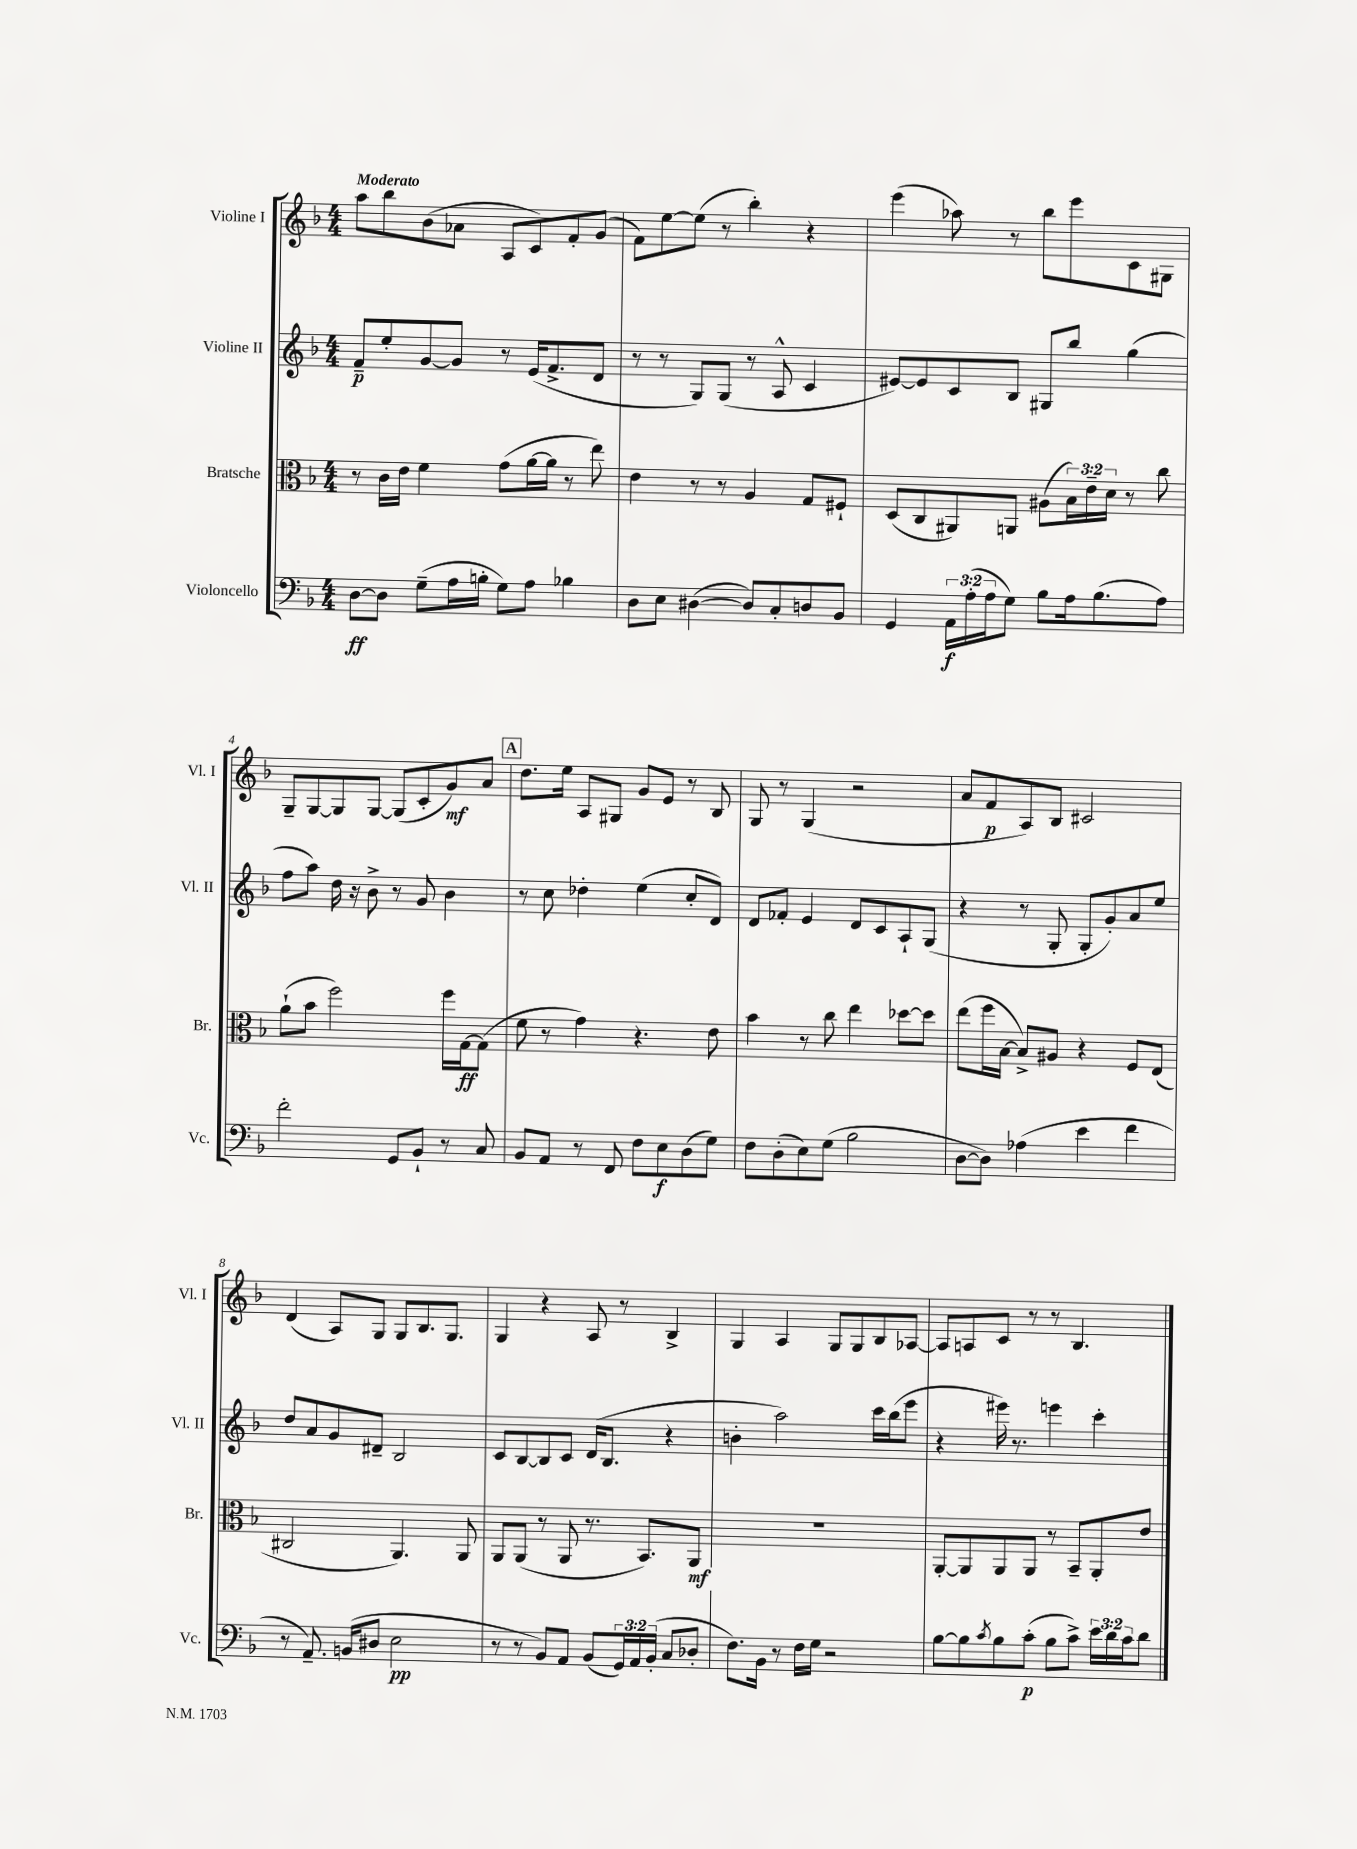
<<
\new StaffGroup <<
\new Staff = "s0" \with { instrumentName = "Violine I" shortInstrumentName = "Vl. I" } {
    \clef treble \key f \major \numericTimeSignature \time 4/4 \tempo "Moderato"
    a''8 bes''8 bes'8( aes'8 a8 c'8) f'8-. g'8( |
    f'8) e''8~ e''8( r8 bes''4-.) r4 |
    e'''4( aes''8) r8 bes''8 e'''8 c'8 gis8 |
    g8-- g8~ g8 g8~ g8( c'8-. g'8\mf) a'8 |
    \mark \markup { \box "A" } d''8. e''16 a8 gis8 g'8 e'8 r8 bes8 |
    g8 r8 g4( r2 |
    a'8 f'8\p a8) bes8 cis'2 |
    d'4( a8) g8 g8 bes8. g8. |
    g4 r4 a8 r8 bes4-> |
    g4 a4 g8 g8 bes8 aes8~ |
    aes8 a8 c'8 r8 r8 bes4. \bar "|." |
}
\new Staff = "s1" \with { instrumentName = "Violine II" shortInstrumentName = "Vl. II" } {
    \clef treble \key f \major \numericTimeSignature \time 4/4
    f'8--\p e''8-. g'8~ g'8 r8 e'16( f'8.-> d'8 |
    r8 r8 g8) g8( r8 a8-^ c'4 |
    eis'8~) eis'8 c'8 bes8 gis8 bes''8 g''4( |
    f''8 a''8) d''16 r16 bes'8-> r8 g'8 bes'4 |
    \mark \markup { \box "A" } r8 c''8 des''4-. e''4( c''8-. d'8) |
    d'8 fes'8-. e'4 d'8 c'8 a8-! g8( |
    r4 r8 g8-. g8-. g'8-.) a'8 e''8 |
    d''8 a'8 g'8 dis'8-- bes2 |
    c'8 bes8~ bes8 c'8 d'16( bes8. r4 |
    b'4-. a''2) c'''16 bes''16( e'''8 |
    r4 eis'''16) r8. e'''4 c'''4-. \bar "|." |
}
\new Staff = "s2" \with { instrumentName = "Bratsche" shortInstrumentName = "Br." } {
    \clef alto \key f \major \numericTimeSignature \time 4/4 \override Staff.TupletNumber.text = #tuplet-number::calc-fraction-text
    r8 c'16 e'16 f'4 g'8( a'16~ a'16 r8 e''8) |
    e'4 r8 r8 a4 g8 fis8-! |
    d8( c8 ais,8) a,8 ais8( \tuplet 3/2 { bes16) e'16-- d'16 } r8 c''8 |
    a'8-!( bes'8 f''2) f''16 g16~\ff g8( |
    \mark \markup { \box "A" } f'8 r8 g'4) r4. e'8 |
    bes'4 r8 c''8 e''4 des''8~ des''8 |
    e''8( f''16 bes16~ bes8->) ais8 r4 f8 e8( |
    cis2 a,4.) a,8 |
    a,8 a,8( r8 a,8 r8. bes,8.) a,8\mf |
    r1 |
    a,8~-. a,8 a,8 a,8 r8 bes,8-- a,8-. e'8 \bar "|." |
}
\new Staff = "s3" \with { instrumentName = "Violoncello" shortInstrumentName = "Vc." } {
    \clef bass \key f \major \numericTimeSignature \time 4/4 \override Staff.TupletNumber.text = #tuplet-number::calc-fraction-text
    d8~\ff d8 g8--( a16 b16-. g8) a8 bes4 |
    d8 e8 dis4~( dis8) c8-. d8 bes,8 |
    g,4 \tuplet 3/2 { a,16\f a16-.( a16 } g8) bes8 a16 bes8.( a8) |
    f'2-. g,8 bes,8-! r8 c8 |
    \mark \markup { \box "A" } bes,8 a,8 r8 f,8 f8 e8\f d8( g8) |
    f8 d8-.( e8) g8( bes2 |
    d8~ d8) aes4( e'4 f'4 |
    r8 a,8.--) b,16( dis8 e2\pp |
    r8 r8 bes,8) a,8 bes,8( \tuplet 3/2 { g,16) a,16 bes,16-.( } c8 des8-. |
    f8.) bes,16 r8 f16 g16 r2 |
    bes8~ bes8 \acciaccatura { c'8 } bes8 c'8-.\p( bes8 c'8->) \tuplet 3/2 { e'16 d'16 c'16 } d'8 \bar "|." |
}
>>
>>
